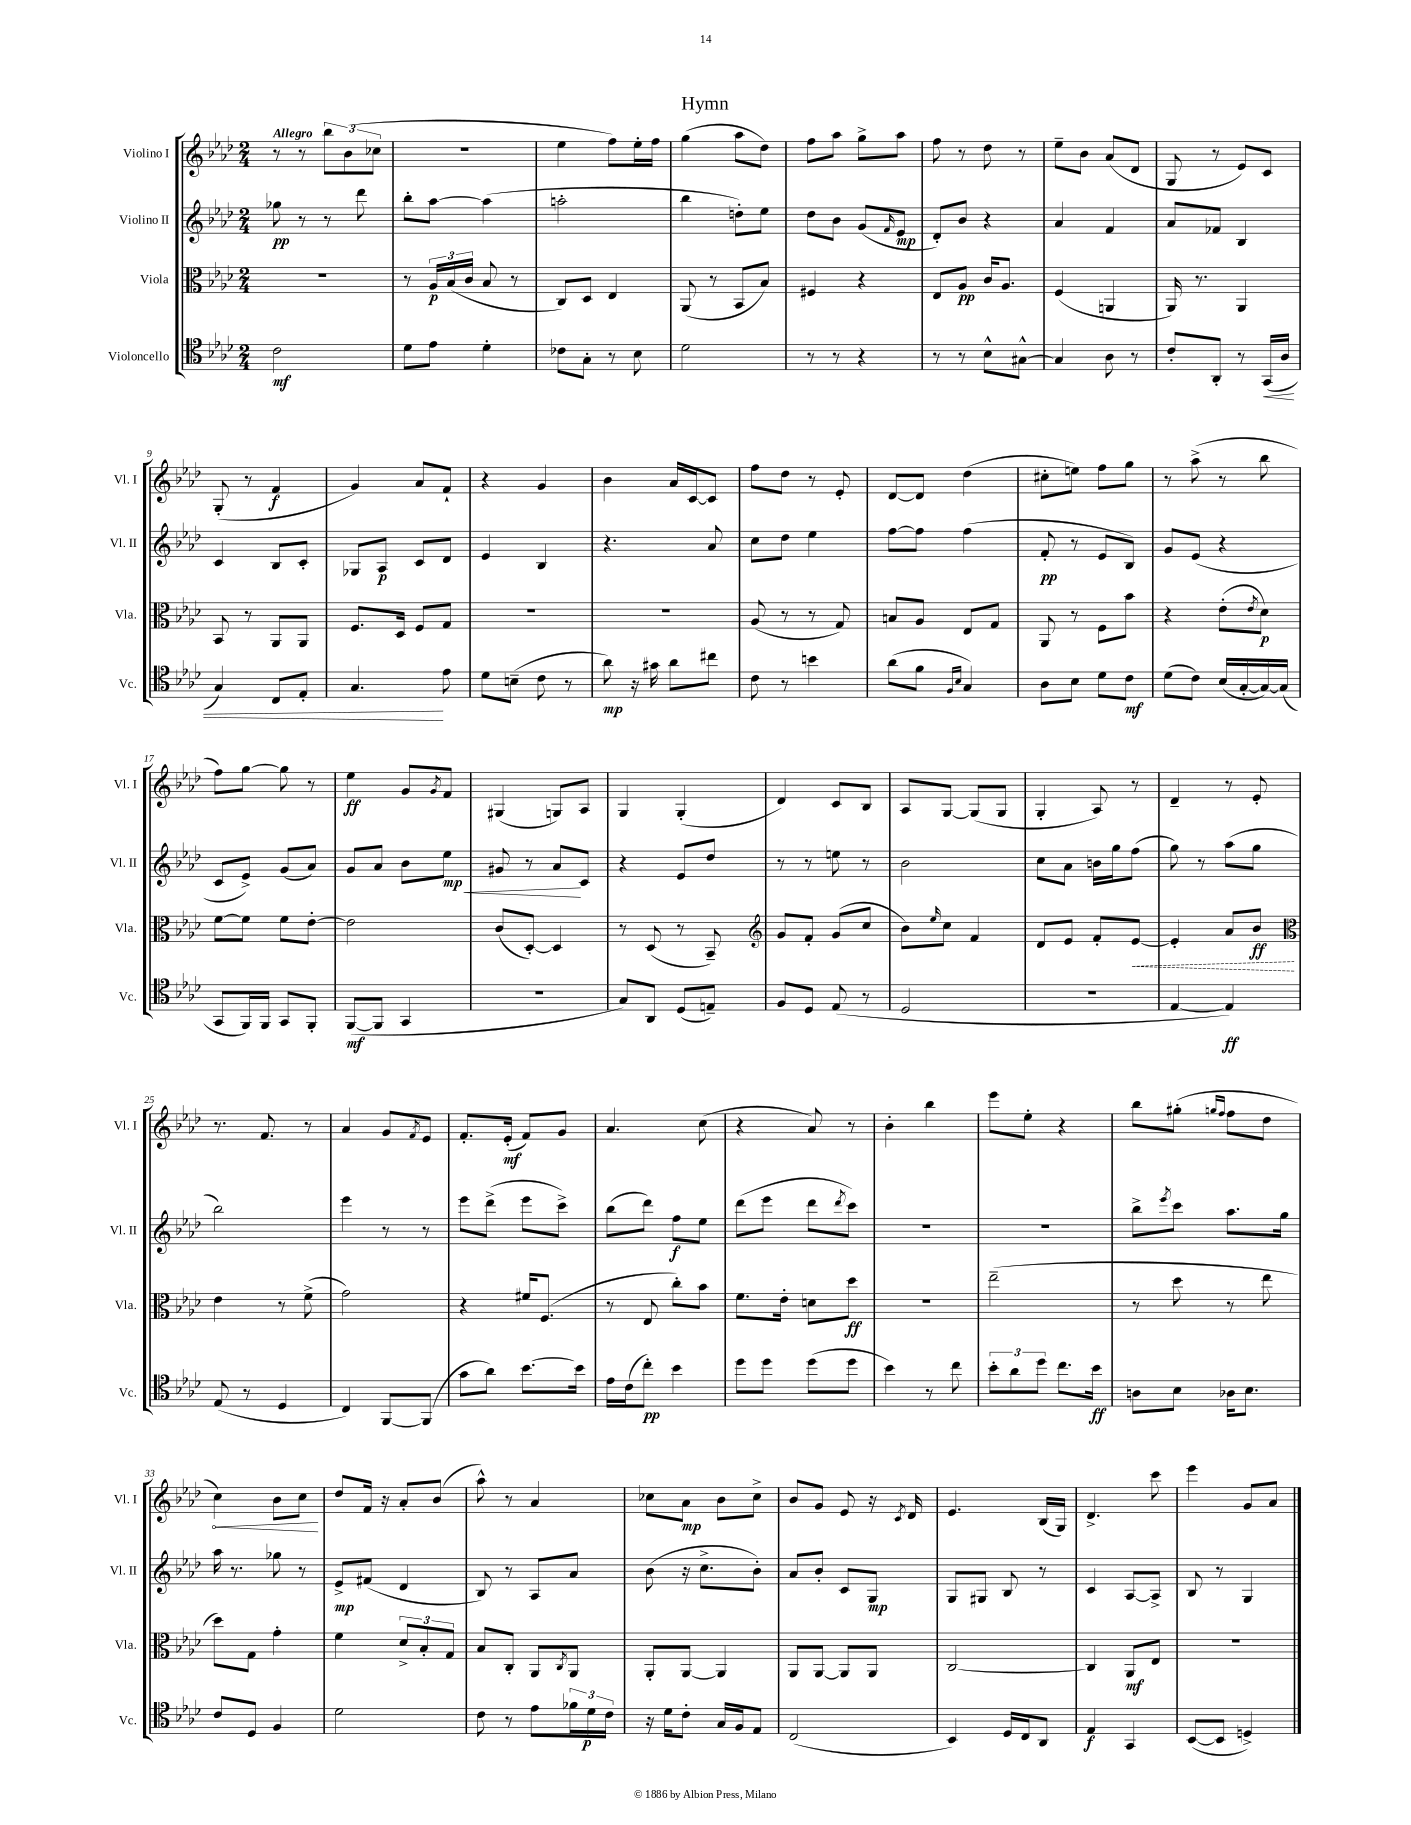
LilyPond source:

\header { title = "Hymn" }
<<
\new StaffGroup <<
\new Staff = "s0" \with { instrumentName = "Violino I" shortInstrumentName = "Vl. I" } {
    \clef treble \key aes \major \numericTimeSignature \time 2/4 \tempo "Allegro"
    r8 r8 \tuplet 3/2 { bes''8 bes'8( ces''8 } |
    R2 |
    ees''4 f''8) ees''16-. f''16 |
    g''4( aes''8 des''8) |
    f''8 aes''8 g''8-> aes''8 |
    f''8 r8 des''8 r8 |
    ees''8-- bes'8 aes'8( des'8 |
    g8 r8 ees'8) c'8 |
    g8-.( r8 f'4\f |
    g'4) aes'8 f'8-! |
    r4 g'4 |
    bes'4 aes'16 c'16~ c'8 |
    f''8 des''8 r8 ees'8-. |
    des'8~ des'8 des''4( |
    cis''8-. e''8) f''8 g''8 |
    r8 aes''8->( r8 bes''8 |
    f''8) g''8~ g''8 r8 |
    ees''4\ff g'8 \acciaccatura { g'8 } f'8 |
    gis4( g8) aes8 |
    g4 g4-.( |
    des'4) c'8 bes8 |
    aes8 g8~ g8( g8 |
    g4-. aes8) r8 |
    des'4-- r8 ees'8-. |
    r8. f'8. r8 |
    aes'4 g'8 \acciaccatura { f'8 } ees'8 |
    f'8.-. ees'16-.\mf( f'8) g'8 |
    aes'4. c''8( |
    r4 aes'8) r8 |
    bes'4-. bes''4 |
    ees'''8 ees''8-. r4 |
    bes''8 gis''8-.( \grace { g''16 f''16 } f''8 des''8 |
    \once \override Hairpin.circled-tip = ##t c''4\<) bes'8 c''8\! |
    des''8 f'16 r16 aes'8-. bes'8( |
    aes''8-^) r8 aes'4 |
    ces''8 aes'8\mp bes'8 ces''8-> |
    bes'8 g'8 ees'8 r16 \acciaccatura { c'8 } des'16 |
    ees'4. bes16( g16) |
    des'4.-> c'''8 |
    ees'''4 g'8 aes'8 \bar "|." |
}
\new Staff = "s1" \with { instrumentName = "Violino II" shortInstrumentName = "Vl. II" } {
    \clef treble \key aes \major \numericTimeSignature \time 2/4
    ges''8\pp r8 r8 des'''8 |
    bes''8-. aes''8~ aes''4( |
    a''2-. |
    bes''4 d''8-.) ees''8 |
    des''8 bes'8 g'8( \grace { f'16 } ees'8\mp |
    des'8-.) bes'8 r4 |
    aes'4 f'4 |
    aes'8 fes'8 bes4 |
    c'4 bes8 c'8-. |
    ges8 aes8\p c'8 des'8 |
    ees'4 bes4 |
    r4. aes'8 |
    c''8 des''8 ees''4 |
    f''8~ f''8 f''4( |
    f'8-.\pp r8 ees'8 bes8) |
    g'8 ees'8( r4 |
    c'8 ees'8->) g'8( aes'8) |
    g'8 aes'8 bes'8 ees''8\mp\< |
    gis'8 r8 aes'8\! c'8 |
    r4 ees'8 des''8 |
    r8 r8 e''8 r8 |
    bes'2 |
    c''8 aes'8 b'16 g''16 f''8( |
    g''8) r8 aes''8( g''8 |
    bes''2) |
    ees'''4 r8 r8 |
    ees'''8 des'''8->( ees'''8 c'''8->) |
    bes''8( des'''8) f''8\f ees''8 |
    des'''8( ees'''8 des'''8 \acciaccatura { des'''8 } c'''8) |
    R2 |
    R2 |
    bes''8-> \acciaccatura { ees'''8 } c'''8 aes''8. g''16 |
    aes''16 r8. ges''8 r8 |
    ees'8->\mp fis'8( des'4 |
    bes8) r8 aes8 aes'8 |
    bes'8( r16 c''8.-> bes'8-.) |
    aes'8 bes'8-. c'8 g8\mp |
    g8 gis8 bes8 r8 |
    c'4 aes8~ aes8-> |
    bes8 r8 g4 \bar "|." |
}
\new Staff = "s2" \with { instrumentName = "Viola" shortInstrumentName = "Vla." } {
    \clef alto \key aes \major \numericTimeSignature \time 2/4
    R2 |
    r8 \tuplet 3/2 { aes16\p bes16( c'16 } bes8 r8 |
    c8) des8 ees4 |
    aes,8( r8 bes,8 bes8) |
    fis4 r4 |
    ees8 aes8\pp c'16 aes8. |
    f4( a,4 |
    aes,16) r8. aes,4 |
    bes,8 r8 aes,8 aes,8 |
    f8. des16 f8 g8 |
    R2 |
    R2 |
    aes8( r8 r8 g8) |
    b8 aes8 ees8 g8 |
    aes,8 r8 f8 bes'8 |
    r4 ees'8-.( \acciaccatura { ees'8 } des'8\p) |
    f'8~ f'8 f'8 ees'8~-. |
    ees'2 |
    c'8( des8~-.) des4 |
    r8 des8( r8 bes,8--) |
    \clef treble g'8 f'8-. g'8( c''8 |
    bes'8) \grace { ees''16 } c''8 f'4 |
    des'8 ees'8 f'8-. \once \override Hairpin.style = #'dashed-line ees'8~\< |
    ees'4-. aes'8 bes'8\ff\! |
    \clef alto ees'4 r8 f'8->( |
    g'2) |
    r4 fis'16 f8.( |
    r8 ees8 c''8-.) bes'8 |
    f'8. ees'16-. d'8 des''8\ff |
    R2 |
    ees''2--( |
    r8 des''8 r8 ees''8 |
    des''8) g8 g'4-. |
    f'4 \tuplet 3/2 { des'8-> bes8-. g8 } |
    bes8 c8-. aes,8 \acciaccatura { c8 } aes,8 |
    aes,8-. aes,8~ aes,4 |
    aes,8 aes,8~ aes,8 aes,8 |
    c2~ |
    c4 aes,8\mf ees8 |
    r2 \bar "|." |
}
\new Staff = "s3" \with { instrumentName = "Violoncello" shortInstrumentName = "Vc." } {
    \clef tenor \key aes \major \numericTimeSignature \time 2/4
    c'2\mf |
    des'8 ees'8 des'4-. |
    ces'8 g8-. r8 bes8 |
    des'2 |
    r8 r8 r4 |
    r8 r8 bes8-^ gis8~-^ |
    gis4 aes8 r8 |
    c'8-. aes,8-. r8 g,16\<( aes16 |
    g4) c8 ees8-. |
    g4.\! ees'8 |
    des'8 b8--( c'8 r8 |
    aes'8\mp) r16 gis'16 aes'8 cis''8 |
    c'8 r8 b'4 |
    aes'8( f'8 \grace { f16 bes16 } g4) |
    aes8 bes8 des'8 c'8\mf |
    des'8( c'8) bes16( g16~-. g16~) g16( |
    g,8 f,16) f,16 g,8 f,8-. |
    f,8~\mf( f,8 g,4 |
    R2 |
    g8) aes,8 des8( e8--) |
    f8 des8 ees8( r8 |
    des2 |
    r2 |
    ees4~ ees4\ff) |
    ees8( r8 des4 |
    c4) f,8~ f,8( |
    g'8 aes'8) bes'8.~ bes'16 |
    ees'16 c'16( c''8-.\pp) bes'4 |
    des''8 des''8 des''8( des''8 |
    bes'4) r8 c''8 |
    \tuplet 3/2 { bes'8-. aes'8 des''8 } c''8. bes'16\ff |
    a8 bes8 aes16 bes8. |
    c'8 des8 f4 |
    des'2 |
    c'8 r8 ees'8 \tuplet 3/2 { fes'16 des'16\p c'16 } |
    r16 des'16 c'8-. g16 f16 ees8 |
    c2( |
    bes,4) des16 c16 aes,8 |
    ees4\f g,4 |
    bes,8~( bes,8 d4->) \bar "|." |
}
>>
>>
